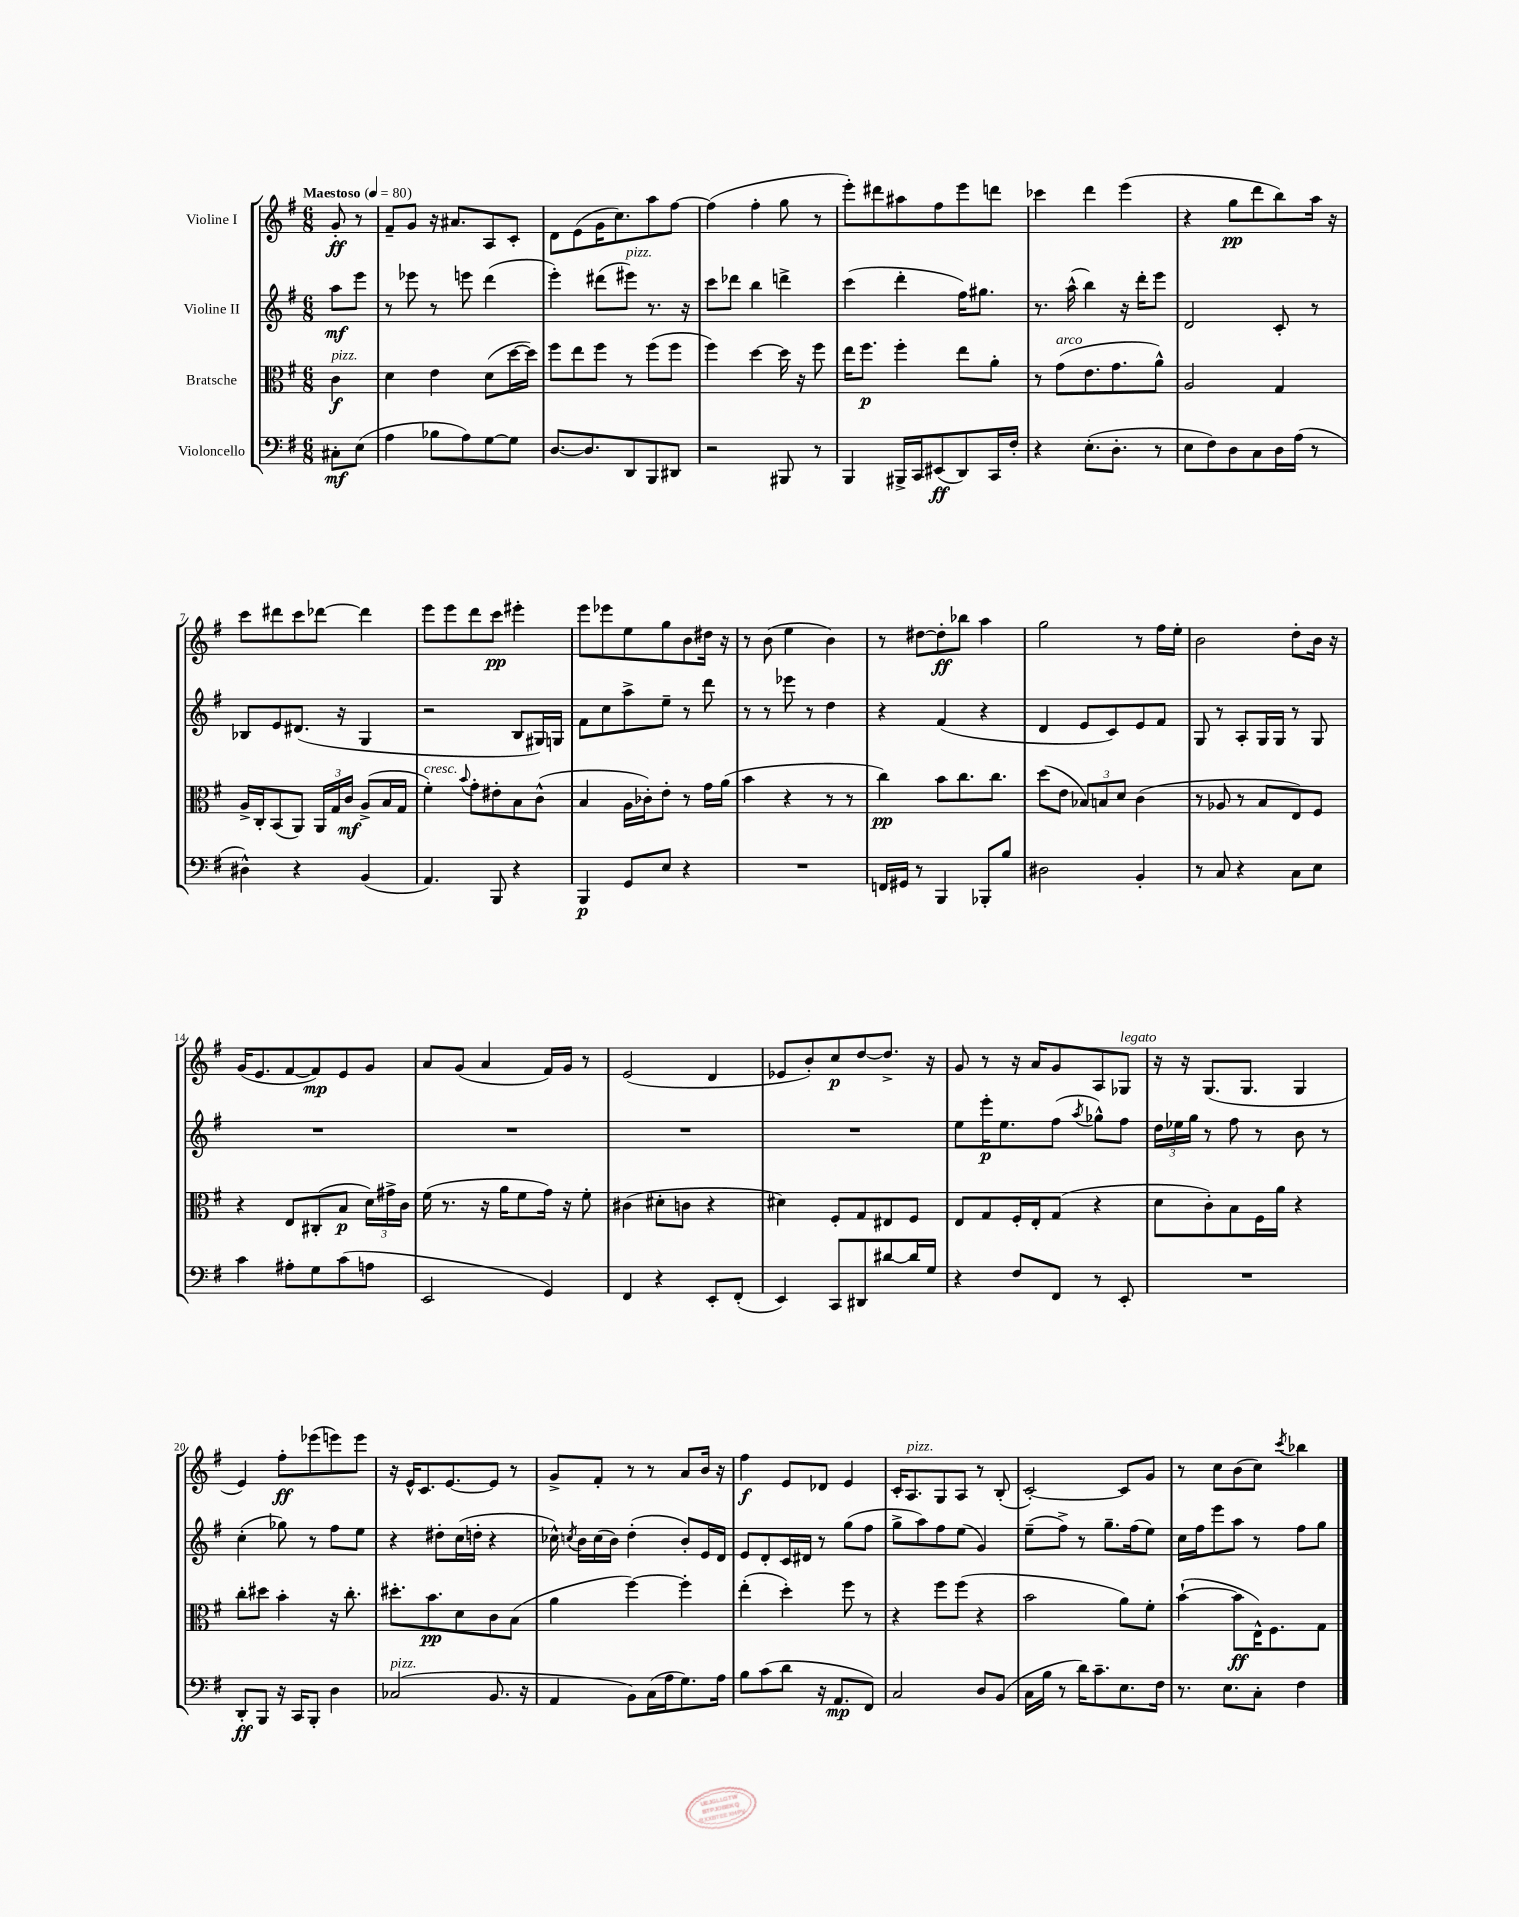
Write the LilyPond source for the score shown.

<<
\new StaffGroup <<
\new Staff = "s0" \with { instrumentName = "Violine I" } {
    \clef treble \key g \major \numericTimeSignature \time 6/8 \partial 4 \tempo "Maestoso" 4 = 80
    \autoBeamOff g'8-.\ff r8 |
    fis'8[-- g'8] r16 ais'8.[ a8 c'8]-. |
    d'8[ e'8( g'16 c''8.) a''8 fis''8]~ |
    fis''4( fis''4-. g''8 r8 |
    e'''8[-.) dis'''8 ais''8 fis''8 e'''8 d'''8] |
    ces'''4 d'''4 e'''4( |
    r4 g''8[\pp d'''8 b''8) a''16] r16 |
    c'''8[ dis'''8 c'''8 des'''8]~ des'''4 |
    e'''8[ e'''8 d'''8 c'''8]\pp eis'''4-. |
    e'''8[ ees'''8 e''8 g''8 b'8 dis''16] r16 |
    r8 b'8( e''4 b'4) |
    r8 dis''8[~ dis''8-.\ff bes''8] a''4 |
    g''2 r8 fis''16[ e''16]-. |
    b'2 d''8[-. b'16] r16 |
    g'16[( e'8. fis'8~ fis'8\mp) e'8 g'8] |
    a'8[ g'8]( a'4 fis'16[) g'16] r8 |
    e'2( d'4 |
    ees'8[ b'8-.) c''8\p d''8~ d''8.]-> r16 |
    g'8 r8 r16 a'16[ g'8 a8 ges8]^\markup { \italic "legato" } |
    r16 r16 g8.[( g8.] g4 |
    e'4) fis''8[-.\ff ees'''8( e'''8) e'''8] |
    r16 e'16[-^ c'8. e'8.~ e'8] r8 |
    g'8[-> fis'8]-. r8 r8 a'8[ b'16] r16 |
    fis''4\f e'8[ des'8] e'4 |
    c'16[-. a8.^\markup { \italic "pizz." } g8 a8] r8 b8-.( |
    c'2~-.) c'8[ g'8] |
    r8 c''8[ b'8( c''8]) \acciaccatura { c'''8 } bes''4 \bar "|." |
}
\new Staff = "s1" \with { instrumentName = "Violine II" } {
    \clef treble \key g \major \numericTimeSignature \time 6/8 \partial 4
    \autoBeamOff a''8[\mf e'''8] |
    r8 ees'''8 r8 e'''8 d'''4( |
    e'''4-.) dis'''8[( eis'''8]^\markup { \italic "pizz." }) r8. r16 |
    c'''8[ des'''8] b''4 d'''4-> |
    c'''4( d'''4-. fis''16[) gis''8.] |
    r8. a''16-^( b''4) r16 d'''16[-. e'''8] |
    d'2 c'8-. r8 |
    bes8[ e'8 dis'8.]( r16 g4 |
    r2 b8[ gis16) g16] |
    fis'8[ c''8 a''8-> e''8]-- r8 d'''8 |
    r8 r8 ees'''8 r8 d''4 |
    r4 fis'4( r4 |
    d'4 e'8[ c'8) e'8 fis'8] |
    g8 r8 a8[-. g16 g16] r8 g8 |
    R2. |
    R2. |
    R2. |
    R2. |
    e''8[ e'''16-.\p e''8. fis''8]( \acciaccatura { a''8 } ges''8[-^) fis''8] |
    \tuplet 3/2 { d''16[ ees''16 g''16] } r8 fis''8 r8 b'8 r8 |
    c''4-.( ges''8) r8 fis''8[ e''8] |
    r4 dis''8[-. c''16( d''16]-. r4 |
    ces''16-^) \acciaccatura { c''8 } b'16[ c''16( b'16]) d''4-.( b'8[-.) e'16 d'16] |
    e'8[ d'8-. c'16 dis'16] r8 g''8[( fis''8] |
    g''8[-> a''8) fis''8 e''8]( g'4) |
    e''8[--( fis''8]->) r8 g''8.[-- fis''16( e''8]) |
    c''16[ fis''16 e'''8 a''8] r8 fis''8[ g''8] \bar "|." |
}
\new Staff = "s2" \with { instrumentName = "Bratsche" } {
    \clef alto \key g \major \numericTimeSignature \time 6/8 \partial 4
    \autoBeamOff c'4\f^\markup { \italic "pizz." } |
    d'4 e'4 d'8[( d''16~ d''16]) |
    fis''8[ e''8 fis''8] r8 fis''8[( fis''8] |
    fis''4) d''4~ d''16 r16 fis''8 |
    e''16[ fis''8.]\p fis''4-. e''8[ a'8]-. |
    r8 g'8[^\markup { \italic "arco" }( e'8. g'8. a'8]-^) |
    a2 g4 |
    a16[-> c16-. b,8( a,8]) \tuplet 3/2 { a,16[ g16 c'16]\mf } a8[->( b16 g16] |
    fis'4-.^\markup { \italic "cresc." }) \appoggiatura { b'8 } g'8[-. eis'8-. b8 c'8]-^( |
    b4 a16[ ces'16-.) e'8]-. r8 g'16[ a'16]( |
    b'4 r4 r8 r8 |
    c''4\pp) b'8[ c''8. c''8.] |
    d''8[( e'8] \tuplet 3/2 { bes8[) b8 d'8] } c'4( |
    r8 aes8 r8 b8[ e8) fis8] |
    r4 e8[ cis8-.( b8]\p \tuplet 3/2 { d'16[) gis'16-> c'16] } |
    fis'16( r8. r16 a'16[ fis'8 g'16]) r16 fis'8-. |
    cis'4( dis'8[-. c'8] r4 |
    dis'4) fis8[-. g8 eis8 fis8] |
    e8[ g8 fis16-. e16-. g8]( r4 |
    d'8[ c'8-.) b8 fis16 a'16] r4 |
    c''8[-. dis''8] b'4-. r16 c''8.-. |
    dis''8.[-. b'8.\pp d'8 c'8 b8]( |
    a'4 fis''4~) fis''4-. |
    e''4-.( d''4-.) fis''8 r8 |
    r4 fis''8[ fis''8]( r4 |
    b'2 a'8[) fis'8]-. |
    b'4~-!( b'8[\ff e16-^) fis8. g8] \bar "|." |
}
\new Staff = "s3" \with { instrumentName = "Violoncello" } {
    \clef bass \key g \major \numericTimeSignature \time 6/8 \partial 4
    \autoBeamOff cis8[-.\mf e8]( |
    a4 bes8[ a8) g8~ g8] |
    d8.[~ d8. d,8 b,,8 dis,8] |
    r2 bis,,8 r8 |
    b,,4 bis,,16[-> c,16 eis,8\ff( d,8) c,16 fis16]-. |
    r4 e8.[-.( d8.]-. r8 |
    e8[ fis8) d8 c8 d16 a16]( r8 |
    dis4-^) r4 b,4( |
    a,4.) b,,8 r4 |
    b,,4\p g,8[ e8] r4 |
    R2. |
    f,16[ gis,16] r8 b,,4 bes,,8[-. b8] |
    dis2 b,4-. |
    r8 c8 r4 c8[ e8] |
    c'4 ais8[-. g8 c'8( a8] |
    e,2 g,4) |
    fis,4 r4 e,8[-. fis,8]-.( |
    e,4) c,8[ dis,8 dis'8~ dis'16 g16] |
    r4 fis8[ fis,8] r8 e,8-. |
    R2. |
    d,8[-.\ff b,,8] r16 c,16[ b,,8]-. d4 |
    ces2^\markup { \italic "pizz." }( b,8. r16 |
    a,4 b,8[) c16( a16 g8.) a16] |
    b8[ c'8( d'8] r16 a,8.[\mp fis,8]) |
    c2 d8[ b,8]( |
    c16[ b16] r8 d'16[) c'8.-- e8. fis16] |
    r8. e8.[ c8]-. fis4 \bar "|." |
}
>>
>>
